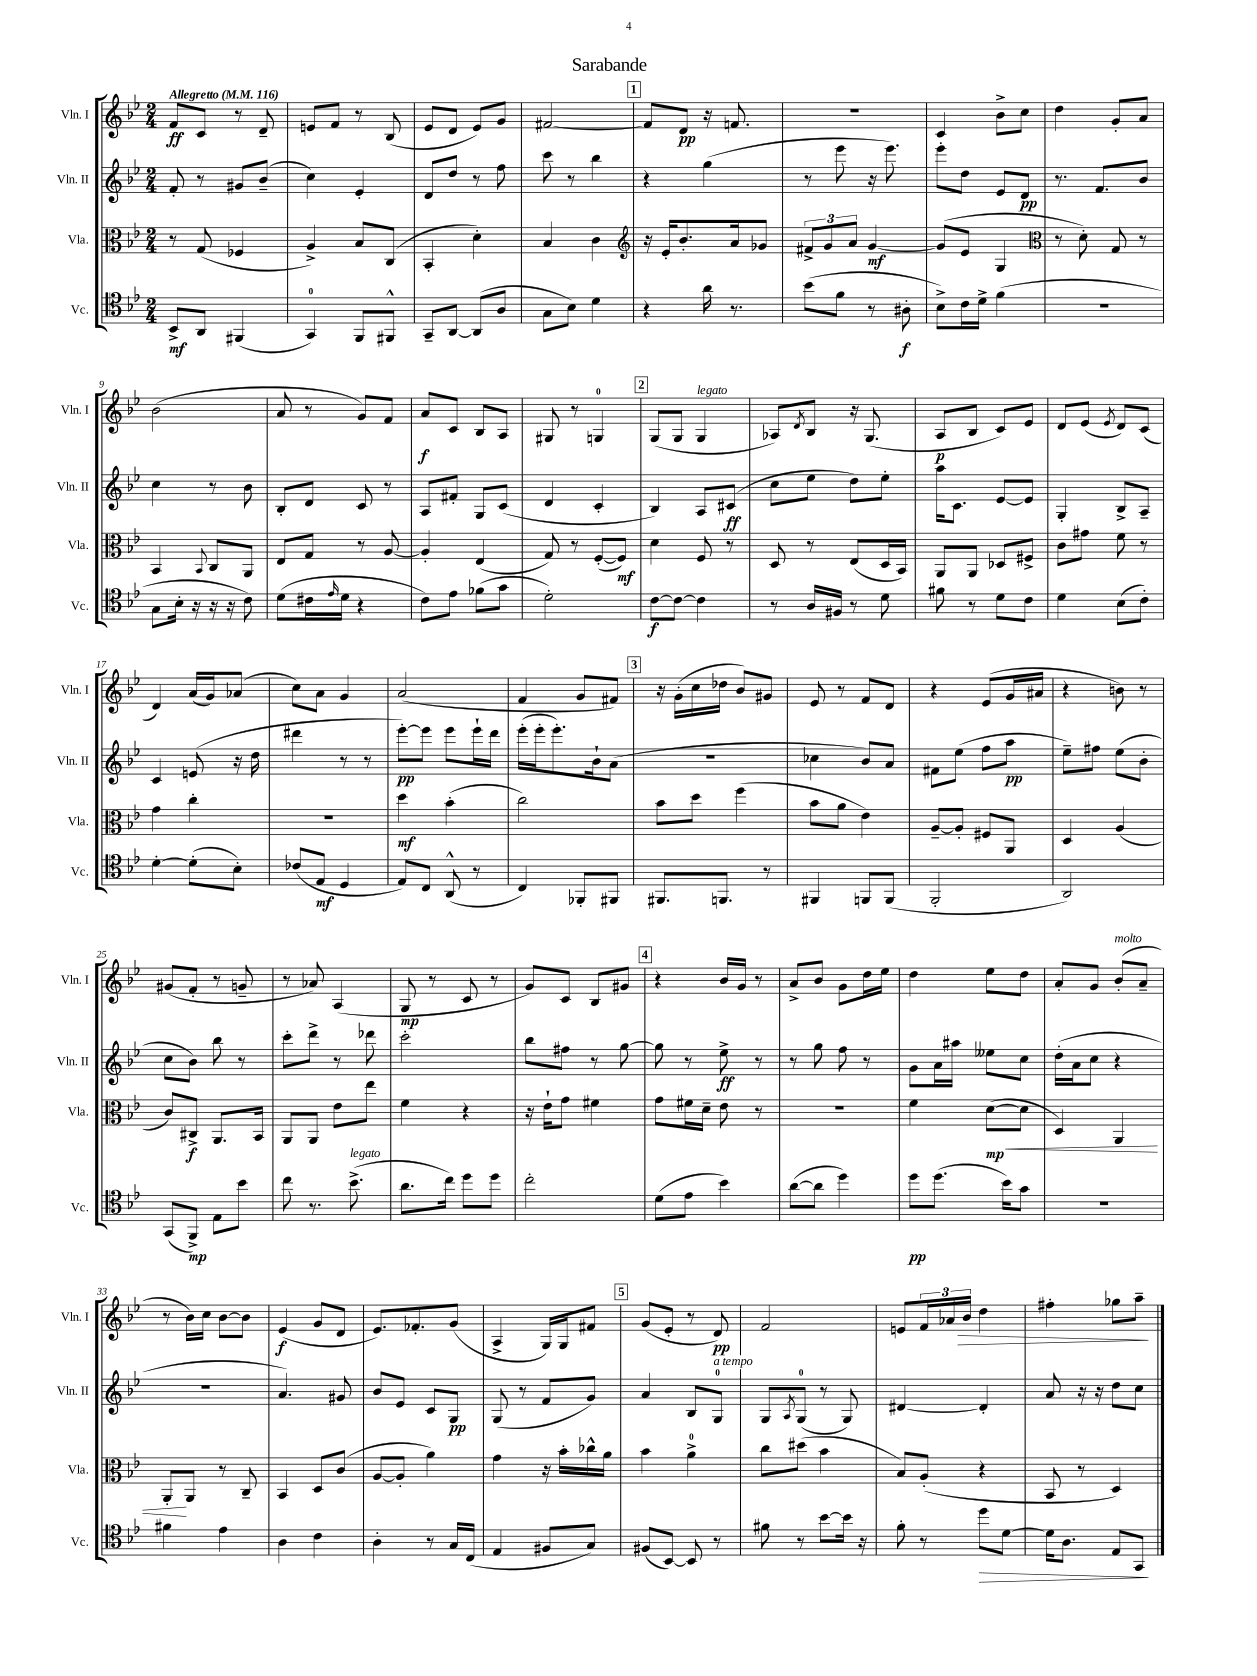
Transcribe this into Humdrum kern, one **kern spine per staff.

**kern	**dynam	**kern	**dynam	**kern	**dynam	**kern	**dynam
*part4	*part4	*part3	*part3	*part2	*part2	*part1	*part1
*staff4	*staff4	*staff3	*staff3	*staff2	*staff2	*staff1	*staff1
*I"Vc.	*	*I"Vla.	*	*I"Vln. II	*	*I"Vln. I	*
*I'Vc.	*	*I'Vla.	*	*I'Vln. II	*	*I'Vln. I	*
*clefC4	*	*clefC3	*	*clefG2	*	*clefG2	*
*k[b-e-]	*	*k[b-e-]	*	*k[b-e-]	*	*k[b-e-]	*
*M2/4	*	*M2/4	*	*M2/4	*	*M2/4	*
*MM116	*	*MM116	*	*MM116	*	*MM116	*
=1	=1	=1	=1	=1	=1	=1	=1
!	!	!	!	!	!	!LO:TX:a:B:t=Allegretto	!
8BB-^/L	mf	8r	.	8f'/	.	8f/L	ff
8AA/J	.	(8G/	.	8r	.	8c/J	.
(4FF#X/	.	4F-X/	.	8g#X/L	.	8r	.
.	.	.	.	(8b-~/J	.	8d~/	.
=2	=2	=2	=2	=2	=2	=2	=2
4GG/)	.	4A^/)	.	4cc\)	.	8en/L	.
.	.	.	.	.	.	8f/J	.
8FF/L	.	8B-/L	.	4e-'/	.	8r	.
8FF#X^^/J	.	(8C/J	.	.	.	(8B-/	.
=3	=3	=3	=3	=3	=3	=3	=3
8GG~/L	.	4BB-'/	.	8d/L	.	8e-/L	.
[8AA/J	.	.	.	8dd/J	.	8d/J	.
(8AA/L]	.	4d'\)	.	8r	.	8e-/L)	.
8A/J	.	.	.	8ff\	.	8g/J	.
=4	=4	=4	=4	=4	=4	=4	=4
8G\L	.	4B-/	.	8ccc\	.	[2f#X/	.
8B-\J)	.	.	.	8r	.	.	.
4d\	.	4c\	.	4bb-\	.	.	.
!!LO:REH:place=s1:t=1
=5	=5	=5	=5	=5	=5	=5	=5
*	*	*clefG2	*	*	*	*	*
4r	.	16r	.	4r	.	8f#/L]	.
.	.	16e-'/KL	.	.	.	.	.
.	.	8.b-'/	.	.	.	8d/J	pp
16a\	.	.	.	(4gg\	.	16r	.
8.r	.	16a/k	.	.	.	8.fn/	.
.	.	8g-X/J	.	.	.	.	.
=6	=6	=6	=6	=6	=6	=6	=6
(8b-\L	.	12f#X^/L	.	8r	.	2r	.
.	.	12g/	.	.	.	.	.
8f\J	.	.	.	8eee-\	.	.	.
.	.	12a/J	.	.	.	.	.
8r	.	[4g/	mf	16r	.	.	.
.	.	.	.	8.eee-\)	.	.	.
8A#X'\	f	.	.	.	.	.	.
=7	=7	=7	=7	=7	=7	=7	=7
8B-^\L)	.	(8g/L]	.	8eee-'\L	.	4c/	.
16c\L	.	8e-/J	.	8dd\J	.	.	.
16d^\JJ	.	.	.	.	.	.	.
(4f\	.	4G/	.	8e-/L	.	8b-^\L	.
.	.	.	.	8d/J	pp	8cc\J	.
=8	=8	=8	=8	=8	=8	=8	=8
*	*	*clefC3	*	*	*	*	*
2r	.	8r	.	8.r	.	4dd\	.
.	.	8d'\)	.	.	.	.	.
.	.	.	.	8.f/L	.	.	.
.	.	8G/	.	.	.	8g'/L	.
.	.	8r	.	8b-/J	.	8a/J	.
!!LO:LB:g=z
=9	=9	=9	=9	=9	=9	=9	=9
8G\L	.	4BB-/	.	4cc\	.	(2b-\	.
16B-'\Jk	.	.	.	.	.	.	.
16r	.	.	.	.	.	.	.
.	.	8qqBB-/	.	.	.	.	.
16r	.	8C/L	.	8r	.	.	.
16r	.	.	.	.	.	.	.
8c\)	.	8AA/J	.	8b-\	.	.	.
=10	=10	=10	=10	=10	=10	=10	=10
(8d\L	.	8E-/L	.	8B-'/L	.	8a/	.
16c#X\L	.	8G/J	.	8d/J	.	8r	.
16qqe-/	.	.	.	.	.	.	.
16d\JJ	.	.	.	.	.	.	.
4r	.	8r	.	8c/	.	8g/L)	.
.	.	[8A/	.	8r	.	8f/J	.
=11	=11	=11	=11	=11	=11	=11	=11
8c\L)	.	4A'/]	.	8A/L	.	8a/L	f
8e-\J	.	.	.	8f#X'/J	.	8c/J	.
(8f-X\L	.	(4E-/	.	8G/L	.	8B-/L	.
8g\J	.	.	.	(8c/J	.	8A/J	.
=12	=12	=12	=12	=12	=12	=12	=12
2d'\)	.	8G/)	.	4d/	.	8G#X/	.
.	.	8r	.	.	.	8r	.
.	.	([8F'/L	.	4c'/	.	4Gn/	.
.	.	8F/J])	mf	.	.	.	.
!!LO:REH:place=s1:t=2
=13	=13	=13	=13	=13	=13	=13	=13
[8c\L	f	4d\	.	4B-/)	.	(8G/L	.
8c\J_	.	.	.	.	.	8G/J	.
!	!	!	!	!	!	!LO:TX:a:i:t=legato	!
4c\]	.	8F/	.	8A/L	.	4G/	.
.	.	8r	.	(8c#X/J	ff	.	.
=14	=14	=14	=14	=14	=14	=14	=14
8r	.	8D/	.	8cc\L	.	8A-X/L)	.
.	.	.	.	.	.	8qd/	.
16A/LL	.	8r	.	8ee-\J	.	8B-/J	.
16F#X/JJ	.	.	.	.	.	.	.
8r	.	(8E-/L	.	8dd\L)	.	16r	.
.	.	.	.	.	.	(8.G/	.
8d\	.	16D/L	.	8ee-'\J	.	.	.
.	.	16BB-/JJ)	.	.	.	.	.
=15	=15	=15	=15	=15	=15	=15	=15
8f#X\	.	8AA/L	.	16aa\KL	.	8A/L	p
.	.	.	.	8.c\J	.	.	.
8r	.	8AA/J	.	.	.	8B-/J	.
8d\L	.	8D-X/L	.	[8e-/L	.	8c/L)	.
8c\J	.	8F#X^/J	.	8e-/J]	.	8e-/J	.
=16	=16	=16	=16	=16	=16	=16	=16
4d\	.	8c\L	.	4G'/	.	8d/L	.
.	.	8g#X\J	.	.	.	(8e-/J	.
.	.	.	.	.	.	8qe-/	.
(8B-\L	.	8f\	.	8B-^/L	.	8d/L)	.
8c'\J)	.	8r	.	8A~/J	.	(8c/J	.
!!LO:LB:g=z
=17	=17	=17	=17	=17	=17	=17	=17
[4d'\	.	4g\	.	4c/	.	4d/)	.
(8d'\L]	.	4cc'\	.	(8en/	.	(16a/LL	.
.	.	.	.	.	.	16g/J)	.
8B-'\J)	.	.	.	16r	.	(8a-X/J	.
.	.	.	.	16dd\	.	.	.
=18	=18	=18	=18	=18	=18	=18	=18
(8c-X/L	.	2r	.	4ddd#X\	.	8cc\L)	.
8E-/J	mf	.	.	.	.	8a\J	.
4D/	.	.	.	8r	.	4g/	.
.	.	.	.	8r	.	.	.
=19	=19	=19	=19	=19	=19	=19	=19
8E-/L)	.	4dd\	mf	[8eee-'\L)	pp	(2a/	.
8C/J	.	.	.	8eee-\J]	.	.	.
(8AA^^/	.	(4b-'\	.	8eee-\L	.	.	.
8r	.	.	.	16eee-`\L	.	.	.
.	.	.	.	16ddd\JJ	.	.	.
=20	=20	=20	=20	=20	=20	=20	=20
4C/)	.	2cc\)	.	(16eee-'\LL	.	4f/	.
.	.	.	.	16eee-'\J	.	.	.
.	.	.	.	8.eee-'\)	.	.	.
8FF-X'/L	.	.	.	.	.	8g/L	.
.	.	.	.	16b-`\k	.	.	.
8FF#X/J	.	.	.	(8a\J	.	8f#X/J)	.
!!LO:REH:place=s1:t=3
=21	=21	=21	=21	=21	=21	=21	=21
8.FF#X/L	.	8b-\L	.	2r	.	16r	.
.	.	.	.	.	.	(16g'\LL	.
.	.	8dd\J	.	.	.	16cc\	.
8.FFn/J	.	.	.	.	.	16dd-X\JJ	.
.	.	(4ff\	.	.	.	8b-/L)	.
8r	.	.	.	.	.	8g#X/J	.
=22	=22	=22	=22	=22	=22	=22	=22
4FF#X/	.	8b-\L	.	4cc-X\	.	8e-/	.
.	.	8a\J	.	.	.	8r	.
8FFn/L	.	4e-\)	.	8b-/L)	.	8f/L	.
(8FF/J	.	.	.	8a/J	.	8d/J	.
=23	=23	=23	=23	=23	=23	=23	=23
2FF'/	.	[8A~/L	.	8f#X\L	.	4r	.
.	.	8A'/J]	.	(8ee-\J	.	.	.
.	.	8F#X/L	.	8ff\L	.	(8e-/L	.
.	.	8AA/J	.	8aa\J	pp	16g/L	.
.	.	.	.	.	.	16a#X/JJ	.
=24	=24	=24	=24	=24	=24	=24	=24
2AA/)	.	4D/	.	8ee-~\L)	.	4r	.
.	.	.	.	8ff#X\J	.	.	.
.	.	(4A/	.	(8ee-\L	.	8bn\)	.
.	.	.	.	8b-'\J	.	8r	.
!!LO:LB:g=z
=25	=25	=25	=25	=25	=25	=25	=25
(8GG/L	.	8c/L)	.	8cc\L	.	(8g#X/L	.
8FF^/J)	mp	8C#X^/J	f	8b-\J)	.	8f'/J	.
8E-\L	.	8.AA/L	.	8bb-\	.	8r	.
8b-\J	.	.	.	8r	.	8gn~/	.
.	.	16BB-/Jk	.	.	.	.	.
=26	=26	=26	=26	=26	=26	=26	=26
8cc\	.	8AA/L	.	8ccc'\L	.	8r	.
8.r	.	8AA/J	.	8ddd^\J	.	8a-X/)	.
.	.	8e-\L	.	8r	.	(4A/	.
!LO:TX:a:i:t=legato	!	!	!	!	!	!	!
(8.b-^\	.	.	.	.	.	.	.
.	.	8ee-\J	.	8ddd-X\	.	.	.
=27	=27	=27	=27	=27	=27	=27	=27
8.a\L	.	4f\	.	2ccc'\	.	8G/	mp
.	.	.	.	.	.	8r	.
16cc\Jk)	.	.	.	.	.	.	.
8dd\L	.	4r	.	.	.	8c/	.
8dd\J	.	.	.	.	.	8r	.
=28	=28	=28	=28	=28	=28	=28	=28
2cc'\	.	16r	.	8bb-\L	.	8g/L)	.
.	.	16e-`\KL	.	.	.	.	.
.	.	8g\J	.	8ff#X\J	.	8c/J	.
.	.	4f#X\	.	8r	.	8B-/L	.
.	.	.	.	[8gg\	.	8g#X/J	.
!!LO:REH:place=s1:t=4
=29	=29	=29	=29	=29	=29	=29	=29
(8d\L	.	8g\L	.	8gg\]	.	4r	.
8e-\J	.	16f#X\L	.	8r	.	.	.
.	.	16d~\JJ	.	.	.	.	.
4b-\)	.	8e-\	.	8ee-^\	ff	16b-/LL	.
.	.	.	.	.	.	16g/JJ	.
.	.	8r	.	8r	.	8r	.
=30	=30	=30	=30	=30	=30	=30	=30
([8a\L	.	2r	.	8r	.	8a^/L	.
8a\J]	.	.	.	8gg\	.	8b-/J	.
4dd\)	.	.	.	8ff\	.	8g\L	.
.	.	.	.	8r	.	16dd\L	.
.	.	.	.	.	.	16ee-\JJ	.
=31	=31	=31	=31	=31	=31	=31	=31
8dd\L	pp	4f\	.	8g\L	.	4dd\	.
(8.dd\J	.	.	.	16a\L	.	.	.
.	.	.	.	16aa#X\JJ	.	.	.
!	!	!	!LO:HP:b	!	!	!	!
.	.	([8d\L	< mp	8ee--X\L	.	8ee-\L	.
16b-\KL)	.	.	.	.	.	.	.
8g\J	.	8d\J]	.	8cc\J	.	8dd\J	.
=32	=32	=32	=32	=32	=32	=32	=32
2r	.	4D/)	.	(16dd'\LL	.	8a'/L	.
.	.	.	.	16a\J	.	.	.
.	.	.	.	8cc\J	.	8g/J	.
!	!	!	!	!	!	!LO:TX:a:i:t=molto	!
.	.	4AA/	.	4r	.	(8b-'/L	.
.	.	.	.	.	.	8a~/J	.
!!LO:LB:g=z
=33	=33	=33	=33	=33	=33	=33	=33
4f#X\	.	8AA'/L	.	2r	.	8r	.
.	.	8AA/J	[	.	.	16b-\LL)	.
.	.	.	.	.	.	16cc\JJ	.
4e-\	.	8r	.	.	.	[8b-\L	.
.	.	8C~/	.	.	.	8b-\J]	.
=34	=34	=34	=34	=34	=34	=34	=34
4A\	.	4BB-/	.	4.a/)	.	(4e-/	f
4c\	.	8D/L	.	.	.	8g/L	.
.	.	(8c/J	.	8g#X/	.	8d/J	.
=35	=35	=35	=35	=35	=35	=35	=35
4A'\	.	[8A/L	.	8b-/L	.	8.e-/L)	.
.	.	8A'/J]	.	8e-/J	.	.	.
.	.	.	.	.	.	8.f-X'/	.
8r	.	4a\)	.	8c/L	.	.	.
16G/LL	.	.	.	8G/J	pp	(8g/J	.
(16C/JJ	.	.	.	.	.	.	.
=36	=36	=36	=36	=36	=36	=36	=36
4E-/	.	4g\	.	(8G/	.	4A^/	.
.	.	.	.	8r	.	.	.
8F#X/L	.	16r	.	8f/L	.	16G/LL)	.
.	.	16b-'\LL	.	.	.	16G/J	.
8G/J)	.	16cc-X^^\	.	8g/J)	.	8f#X/J	.
.	.	16a\JJ	.	.	.	.	.
!!LO:REH:place=s1:t=5
=37	=37	=37	=37	=37	=37	=37	=37
(8F#X/L	.	4b-\	.	4a/	.	(8g/L	.
[8BB-/J)	.	.	.	.	.	8e-'/J	.
8BB-/]	.	4a^\	.	8B-/L	.	8r	.
!	!	!	!	!LO:TX:a:i:t=a tempo	!	!	!
8r	.	.	.	8G/J	.	8d/)	pp
=38	=38	=38	=38	=38	=38	=38	=38
8f#X\	.	8cc\L	.	8G/L	.	2f/	.
.	.	.	.	8qA/	.	.	.
8r	.	(8dd#X\J	.	(8G/J	.	.	.
[8b-\L	.	4b-\	.	8r	.	.	.
16b-\Jk]	.	.	.	8G/)	.	.	.
16r	.	.	.	.	.	.	.
=39	=39	=39	=39	=39	=39	=39	=39
8f'\	.	8B-/L)	.	[4d#X/	.	8en/L	.
8r	.	(8A'/J	.	.	.	24f/L	.
.	.	.	.	.	.	24a-X/	.
!	!	!	!	!	!	!	!LO:HP:b
.	.	.	.	.	.	24b-/JJ	>
!	!LO:HP:b	!	!	!	!	!	!
8dd\L	>	4r	.	4d#'/]	.	4dd\	.
[8d\J	.	.	.	.	.	.	.
=40	=40	=40	=40	=40	=40	=40	=40
16d\KL]	.	8BB-/	.	8a/	.	4ff#X'\	.
8.A\J	.	.	.	.	.	.	.
.	.	8r	.	16r	.	.	.
.	.	.	.	16r	.	.	.
8E-/L	.	4D/)	.	8dd\L	.	8gg-X\L	.
8GG/J	.	.	.	8cc\J	.	8aa~\J	.
.	]	.	.	.	.	.	]
==	==	==	==	==	==	==	==
*-	*-	*-	*-	*-	*-	*-	*-
